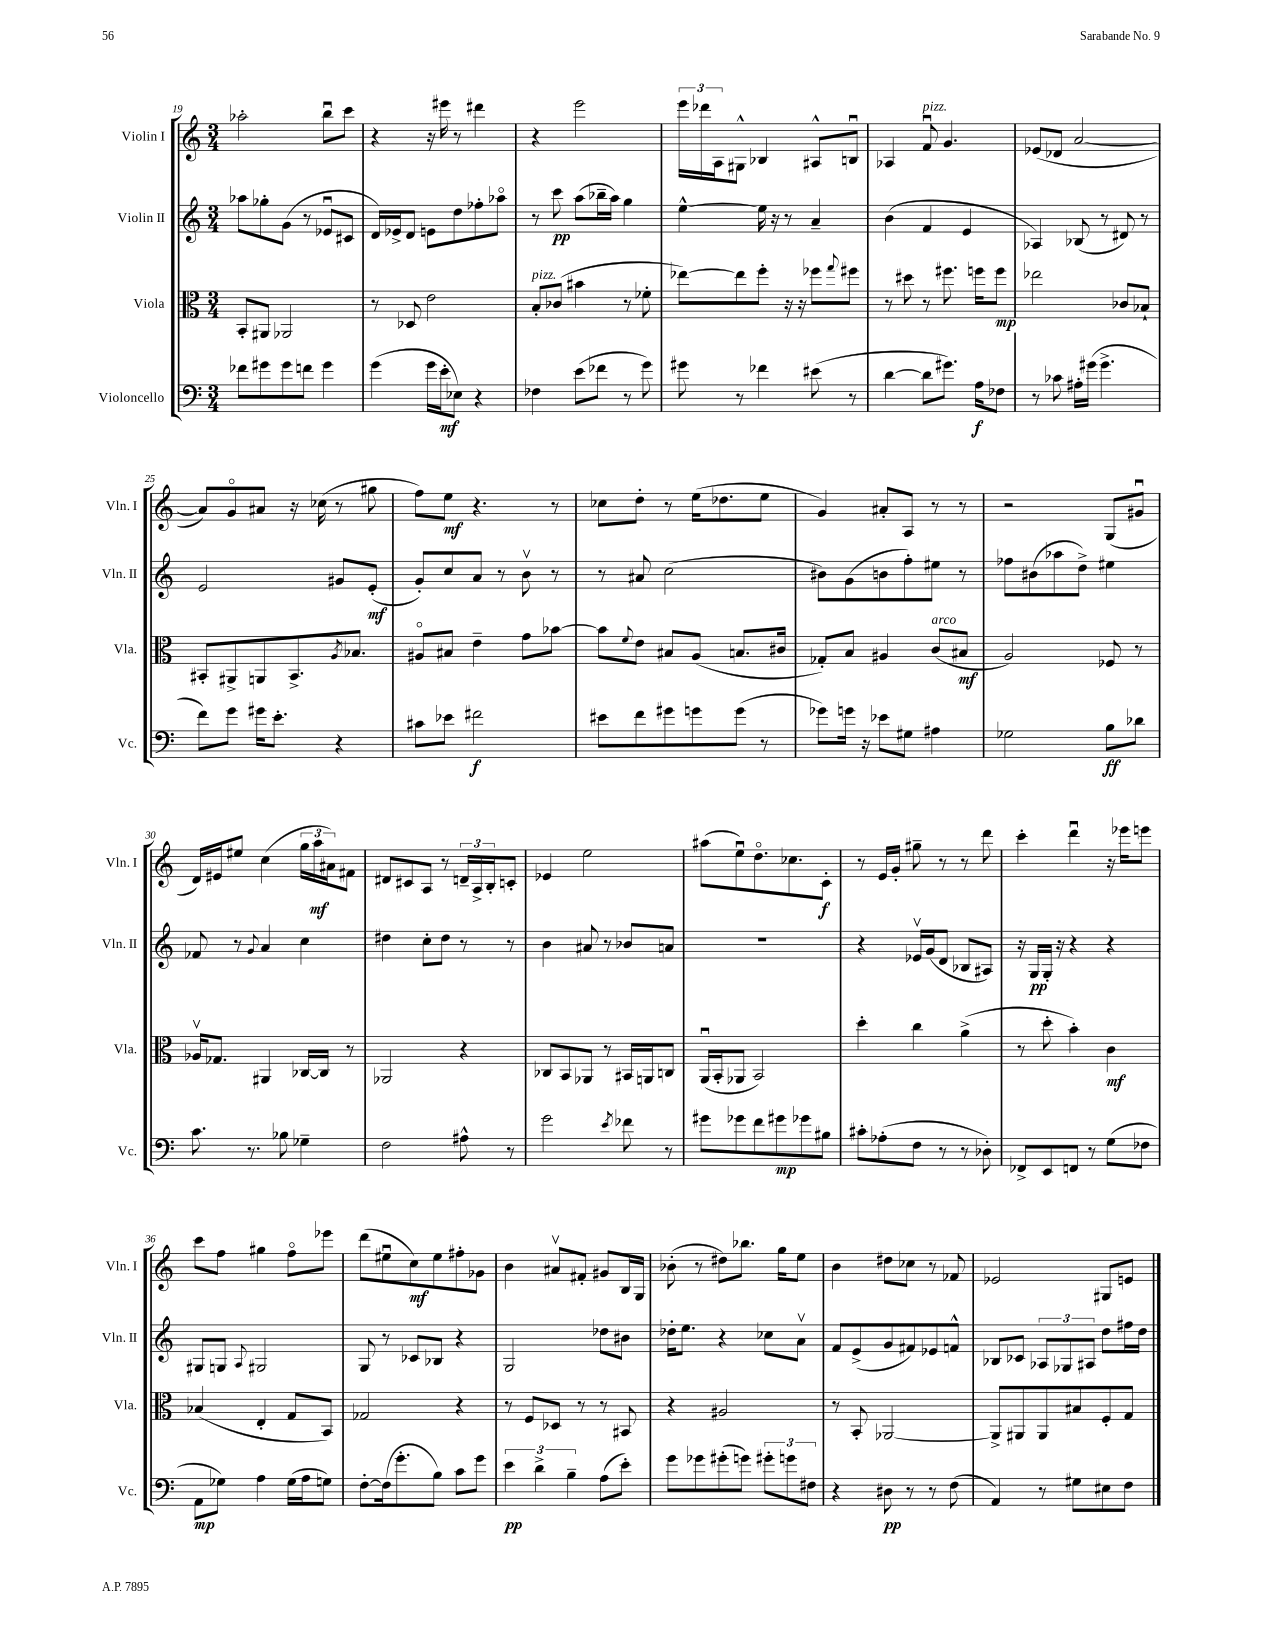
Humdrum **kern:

**kern	**kern	**kern	**kern
*staff4	*staff3	*staff2	*staff1
*clefF4	*clefC3	*clefG2	*clefG2
*k[]	*k[]	*k[]	*k[]
*M3/4	*M3/4	*M3/4	*M3/4
8f-\L	8BB'/L	8aa-\L	2aa-'\
8g#\	8AA#/J	8gg-'\	.
8g#\	2AA-/	(8g\J	.
8f\J	.	8r	.
4g#\	.	8e-u/L	8bbu\L
.	.	8c#/J	8ccc\J
=	=	=	=
(4g\	8r	16d/LL)	4r
.	.	16e-^/J	.
.	8D-/	8d/J	.
16g\LL	2e\	8e\L	16r
16e'\J	.	.	16eee#\
8E-\J)	.	8dd\	8r
4r	.	8ff-'\	4ddd#\
.	.	8aa-o\J	.
=	=	=	=
4F-\	8B'/L	8r	4r
.	(8c-/J	8ccc\	.
(8e\L	4b#\	(8aa\L	2eee\
8f-\J	.	16bb-~\L	.
.	.	16aa\JJ)	.
8r	8r	4gg\	.
8g\)	8f-'\	.	.
=	=	=	=
8g#\	[8ee-\L)	[4ee^^\	24eee\LL
.	.	.	24ddd-\
.	.	.	24A\J
8r	8ee-\]	.	8G#^^\J
4f-\	8ff'\J	16ee\]	4B-/
.	.	16r	.
.	16r	8r	.
.	16r	.	.
(8e#\	8ff-\L	4a~/	8A#^^/L
.	8qqgg/	.	.
8r	8ff#\J	.	8Bu/J
=	=	=	=
[4d\	8r	(4b\	4A-/
.	8dd#\	.	.
8d\]L	8r	4f/	8fu/
8.g#\J)	8.ff#\	.	4.g/
.	.	4e/	.
16A\LK	16ff\LK	.	.
8F-\J	8ff\J	.	.
=	=	=	=
8r	2ee-\	4A-/)	(8e-/L
8c-\	.	.	8d-/J
16A#'\LL	.	(8B-/	[2a/
(16g#\JJ	.	.	.
4.g#^\	.	8r	.
.	8c-/L	8d#/)	.
.	8B-`/J	8r	.
=	=	=	=
8f\L)	8BB#'/L	2e/	8a/]L)
8g\J	8AA#^/	.	8go/
16g#\LK	8AA/	.	8a#/J
8.e'\J	.	.	.
.	8.BB#^/	.	16r
.	.	.	(16cc-\
4r	.	8g#/L	8r
.	8qA/	.	.
.	8.B-/J	.	.
.	.	(8e'/J	8gg#\
=	=	=	=
8c#\L	8A#o/L	8g'/L)	8ff\L)
8e-\J	8B#/J	8cc/	8ee\J
2f#\	4e~\	8a/J	4.r
.	.	8r	.
.	8g\L	8bv\	.
.	[8b-\J	8r	8r
=	=	=	=
8e#\L	8b-\]L	8r	8cc-\L
.	8qqf/	.	.
8f\	8e\J	8a#/	8dd'\J
8g#\	8B#/L	(2cc\	8r
8g\	(8A/J	.	(16ee\LK
.	.	.	8.dd-\
(8g\J	8.B/L	.	.
8r	.	.	8ee\J
.	16c#/Jk	.	.
=	=	=	=
8g-\L)	8G-'/L)	8b#\L)	4g/)
16g\Jk	8B/J	(8g\	.
16r	.	.	.
8e-\L	4A#/	8b\	8a#'/L
8G#\J	.	8ff'\)	8A/J
4A#\	(8c/L	8ee#\J	8r
.	8B#/J	8r	8r
=	=	=	=
2G-\	2A/)	8ff-\L	2r
.	.	(8b#\	.
.	.	8aa-\	.
.	.	8dd^\J)	.
8B\L	8F-/	4ee#\	(8G/L
8d-\J	8r	.	8g#u/J
=	=	=	=
8.c\	16A-v/LK	8f-/	16d/LL)
.	8.G-/J	.	16e#/J
.	.	8r	8ee#/J
8.r	.	.	.
.	.	8qqg/	.
.	4AA#/	4a/	(4cc\
8B-\	.	.	.
4G-~\	[16C-/LL	4cc\	24gg\LL
.	.	.	24aa\
.	16C-/]JJ	.	.
.	.	.	24a#\J)
.	8r	.	8f#\J
=	=	=	=
2F\	2AA-/	4dd#\	8d#/L
.	.	.	8c#/
.	.	8cc'\L	8A/J
.	.	8dd#\J	8r
8A#^^\	4r	8r	24d~/LL
.	.	.	24A^/
.	.	.	24B'/J
8r	.	8r	8c'/J
=	=	=	=
2g\	8C-/L	4b\	4e-/
.	8BB/	.	.
.	8AA-/J	8a#/	2ee\
.	8r	8r	.
8qe/	.	.	.
8f-\	16BB#/LL	8b-/L	.
.	16AA/J	.	.
8r	8C/J	8a/J	.
=	=	=	=
8g#\L	(16AAu/LL	2.r	(8aa#\L
.	16BB'/J	.	.
8g-\	8AA-/J	.	8eeu\)
8f\	2BB/)	.	8.ddo\
8g#\	.	.	.
.	.	.	8.cc-\
8g-\	.	.	.
8B#\J	.	.	8c'\J
=	=	=	=
8c#'\L	4dd'\	4r	8r
(8A-'\	.	.	16e/LL
.	.	.	16g'/JJ
8F\J	4cc\	16e-v/LL	8gg#~\
.	.	(16g/J	.
8r	.	8d/J	8r
8r	(4a^\	8B-/L	8r
8D-'\)	.	8A#/J)	8ddd\
=	=	=	=
8FF-^/L	8r	16r	4ccc'\
.	.	16G/LL	.
8EE/	8dd'\	16G'/JJ	.
.	.	16r	.
8FF/J	4b'\)	4r	4dddu\
8r	.	.	.
(8G\L	4c\	4r	16r
.	.	.	16eee-\LK
8F-\J	.	.	8eee\J
=	=	=	=
8AA\L	(4B-/	8G#/L	8ccc\L
8G-\J)	.	8G/J	8ff\J
.	.	8qqA/	.
4A\	4E'/	2G#/	4gg#\
(16G-\LL	8G/L	.	8ffo\L
16A\J	.	.	.
8G\J)	8BB/J)	.	8eee-\J
=	=	=	=
[8F'\L	2G-/	8G/	(8ddd\L
(16F\]k	.	8r	8ee#u\
8.g'\	.	.	.
.	.	8c-/L	8cc\)
8B\J)	.	8B-/J	8ee#\
8c\L	4r	4r	8ff#'\
8g\J	.	.	8g-\J
=	=	=	=
6e\	8r	2G/	4b\
.	8F/L	.	.
6d^\	.	.	.
.	8D-/J	.	8a#v/L
6B~\	.	.	.
.	8r	.	8f#'/J
(8A\L	8r	8dd-\L	8g#/L
8e'\J)	8BB#/	8b#\J	16B/L
.	.	.	16G/JJ
=	=	=	=
8g\L	4r	16dd-'\LK	(8b-'\
.	.	8.ee\J	.
8g-\	.	.	8r
(8g#'\	2A#/	4r	8dd#\L)
8g\J)	.	.	8.bb-\J
12g#'\L	.	8cc-\L	.
.	.	.	16gg\LK
12g\	.	.	.
.	.	8av\J	8ee\J
12F#\J	.	.	.
=	=	=	=
4r	8r	8f/L	4b\
.	8BB'/	(8e^/	.
8D#\	[2AA-/	8g/	8dd#\L
8r	.	8f#/)	8cc-\J
8r	.	8e-/	8r
(8F\	.	8f^^/J	8f-/
=	=	=	=
4AA/)	8AA-^/]L	8B-/L	2e-/
.	8AA#/	8c-/J	.
8r	8AA#/	12A-/L	.
.	.	12G-/	.
8G#\L	8B#/	.	.
.	.	12A#/J	.
8E#\	8F'/	8dd\L	8G#/L
8F\J	8G/J	16ff#\L	8e/J
.	.	16dd\JJ	.
==	==	==	==
*-	*-	*-	*-
